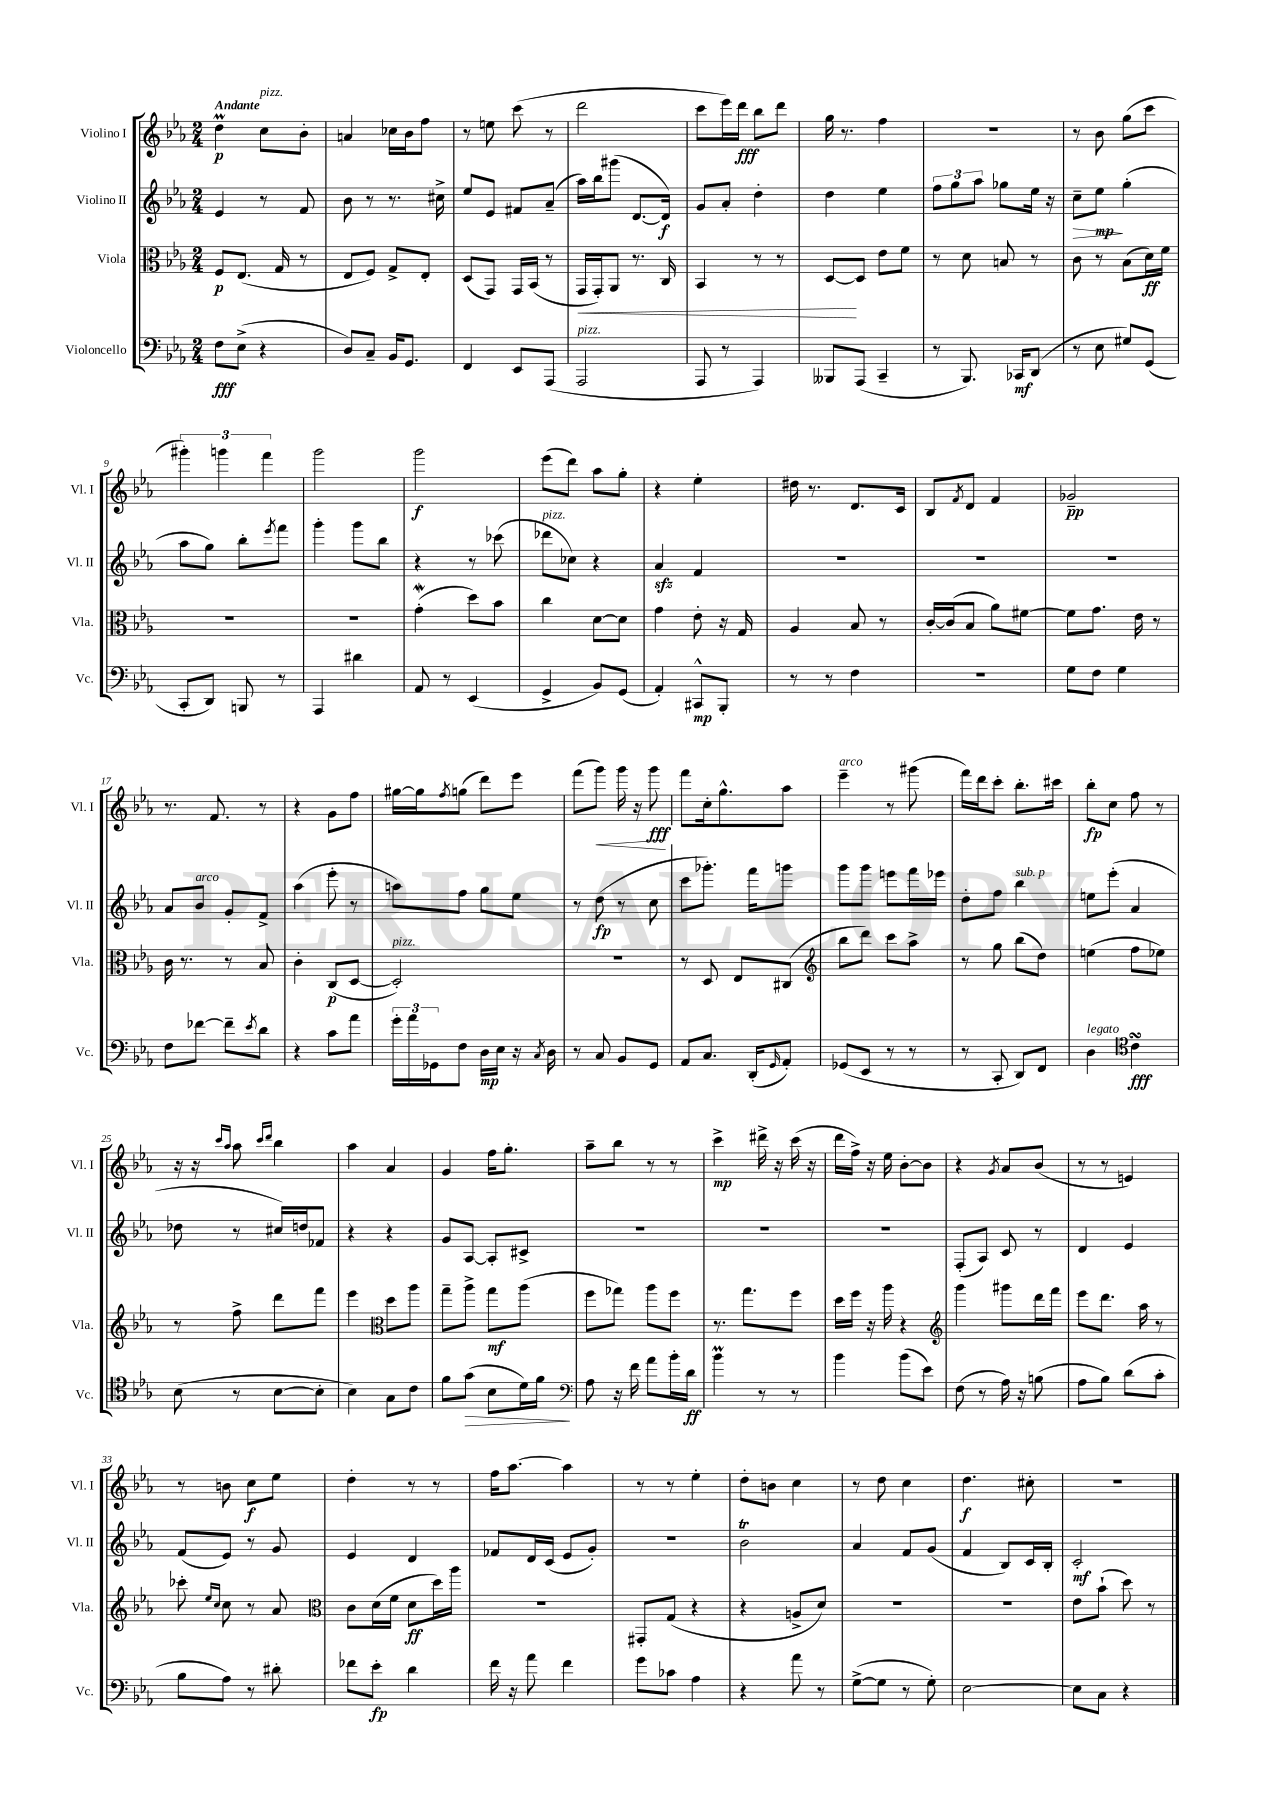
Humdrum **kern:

**kern	**kern	**kern	**kern
*staff4	*staff3	*staff2	*staff1
*clefF4	*clefC3	*clefG2	*clefG2
*k[b-e-a-]	*k[b-e-a-]	*k[b-e-a-]	*k[b-e-a-]
*M2/4	*M2/4	*M2/4	*M2/4
8F\L	8F/L	4e-/	4dd\
(8E-^\J	(8.E-/J	.	.
4r	.	8r	8cc\L
.	16G/	.	.
.	8r	8f/	8b-'\J
=	=	=	=
8D/L)	8E-/L	8b-\	4a/
8C~/J	8F/J)	8r	.
16BB-/LK	8G^/L	8.r	16cc-\LL
8.GG/J	.	.	16b-\J
.	8E-'/J	.	8ff\J
.	.	16cc#^\	.
=	=	=	=
4FF/	(8D/L	8ee-/L	8r
.	8GG/J)	8e-/J	8ee\
8EE-/L	16GG/LL	8f#/L	(8ccc\
.	(16BB-/JJ	.	.
(8AAA-/J	8r	(8a-~/J	8r
=	=	=	=
2AAA-/	16GG/LL	16aa-\LL)	2ddd\
.	16GG'/J)	16bb-\J	.
.	8AA-/J	(8ggg#\J	.
.	8.r	[8.d/L	.
.	16C/	16d/]Jk)	.
=	=	=	=
8AAA-/	4BB-/	8g/L	8ccc\L
8r	.	8a-'/J	16eee-\L)
.	.	.	16ddd\JJ
4AAA-/)	8r	4dd'\	8bb-\L
.	8r	.	8ddd\J
=	=	=	=
8BBB--/L	[8D/L	4dd\	16gg\
.	.	.	8.r
(8AAA-/J	8D/]J	.	.
4CC~/	8e-\L	4ee-\	4ff\
.	8f\J	.	.
=	=	=	=
8r	8r	12ff\L	2r
.	.	12gg\	.
8.BBB-/)	8d\	.	.
.	.	12aa-\J	.
.	8B/	8gg-\L	.
16CC-/LK	.	.	.
(8DD/J	8r	16ee-\Jk	.
.	.	16r	.
=	=	=	=
8r	8c\	8cc~\L	8r
8E-\	8r	8ee-\J	8b-\
8G#/L)	(8B-\L	(4gg'\	(8gg\L
(8GG/J	16d\L)	.	8ccc\J
.	16f\JJ	.	.
=	=	=	=
8CC'/L	2r	8aa-\L	6ggg#'\)
8DD/J)	.	8gg\J)	.
.	.	.	6ggg\
8BBB/	.	8bb-'\L	.
.	.	.	6fff\
.	.	8qeee-/	.
8r	.	8fff\J	.
=	=	=	=
4AAA-/	2r	4ggg'\	2ggg\
4d#\	.	8ggg\L	.
.	.	8bb-\J	.
=	=	=	=
8AA-/	(4g'\	4r	2ggg\
8r	.	.	.
(4EE-/	8dd\L)	8r	.
.	8b-\J	(8ccc-\	.
=	=	=	=
4GG^/	4cc\	8ddd-\L	(8eee-\L
.	.	8cc-\J)	8ddd\J)
8BB-/L)	[8d\L	4r	8aa-\L
(8GG/J	8d\]J	.	8gg'\J
=	=	=	=
4AA-'/)	4g\	4a-/	4r
8CC#^^/L	8e-'\	4f/	4ee-'\
8BBB-'/J	16r	.	.
.	16G/	.	.
=	=	=	=
8r	4A-/	2r	16dd#\
.	.	.	8.r
8r	.	.	.
4F\	8B-/	.	8.d/L
.	8r	.	.
.	.	.	16c/Jk
=	=	=	=
2r	[16c'/LL	2r	8B-/L
.	(16c/]J	.	.
.	.	.	8qf/
.	8B-/J	.	8d/J
.	8a-\L)	.	4f/
.	[8f#\J	.	.
=	=	=	=
8G\L	8f#\]L	2r	2g-~/
8F\J	8.g\J	.	.
4G\	.	.	.
.	16e-\	.	.
.	8r	.	.
=	=	=	=
8F\L	16c\	8a-/L	8.r
.	8.r	.	.
[8f-\J	.	8b-/J	.
.	.	.	8.f/
8f-~\]L	8r	8g'/L	.
8qe-/	.	.	.
8d\J	8B-/	8f^/J	8r
=	=	=	=
4r	4c'\	(4aa-\	4r
8c\L	(8C/L	8eee-'\	8g\L
8a-\J	[8D/J	8r	8ff\J
=	=	=	=
24g'\LL	2D'/])	8aa\L)	[16gg#\LL
24a-\	.	.	.
.	.	.	16gg#\]J
24GG-\J	.	.	.
.	.	.	8qff/
8F\J	.	8ff\J	(8gg\J
16D\LL	.	8gg\L	8ddd\L)
16E-\JJ	.	.	.
16r	.	8ee-\J	8eee-\J
8qC/	.	.	.
16D\	.	.	.
=	=	=	=
8r	2r	8r	(8fff\L
8C/	.	(8dd\	8ggg\J)
8BB-/L	.	8r	16ggg\
.	.	.	16r
8GG/J	.	8cc\	8ggg\
=	=	=	=
8AA-/L	8r	8ccc\L	8fff\L
8.C/J	8D/	8.ggg-'\J)	16cc'\k
.	.	.	8.gg^^\
.	8E-/L	.	.
(16DD'/LK	.	16fff\LK	.
16qqGG/	.	.	.
8AA-'/J)	(8C#/J	8ggg\J	8aa-\J
=	=	=	=
*	*clefG2	*	*
(8GG-/L	8bb-\L	8ggg\L	4eee-~\
8EE-/J	8ddd\J)	8ggg\J	.
8r	8ccc\L	8eee\L	8r
8r	8aa-^\J	16fff\L	(8ggg#\
.	.	16eee-\JJ	.
=	=	=	=
8r	8r	8dd'\L	16fff\LL)
.	.	.	16ddd\J
8CC'/	8gg\	8ff\J	8ccc'\J
8DD/L)	(8bb-\L	4bb-\	8.bb-'\L
8FF/J	8dd\J)	.	.
.	.	.	16ccc#\Jk
=	=	=	=
4D\	(4ee\	8ee\L	8bb-'\L
.	.	(8eee-'\J	8cc\J
*clefC4	*	*	*
4c\	8ff\L	4a-/	8ff\
.	8ee-\J)	.	8r
=	=	=	=
(8B-\	8r	8dd-\	16r
.	.	.	16r
.	.	.	16qqccc/LL
.	.	.	16qqaa-/JJ
8r	8ff^\	8r	8aa-\
.	.	.	16qqccc/LL
.	.	.	16qqddd/JJ
[8B-\L	8ddd\L	16cc#/LL)	4bb-\
.	.	16dd/J	.
8B-'\]J	8fff\J	8f-/J	.
=	=	=	=
4B-\)	4eee-\	4r	4aa-\
*	*clefC3	*	*
8G\L	8dd\L	4r	4a-/
8c\J	8aa-\J	.	.
=	=	=	=
8f\L	8gg~\L	8g/L	4g/
(8g\J	8aa-^\J	[8A-/J	.
8B-\L	8gg\L	8A-'/]L	16ff\LK
.	.	.	8.gg'\J
16d\L)	(8aa-\J	8c#^/J	.
16f\JJ	.	.	.
=	=	=	=
*clefF4	*	*	*
8A-\	8ff\L	2r	8aa-~\L
16r	8gg-\J)	.	8bb-\J
16f\	.	.	.
8a-\L	8aa-\L	.	8r
16b-'\L	8ff\J	.	8r
16d\JJ	.	.	.
=	=	=	=
4b-\	8.r	2r	4ccc^\
.	8.gg\L	.	.
8r	.	.	16ddd#^\
.	.	.	16r
8r	8ff\J	.	(16ccc\
.	.	.	16r
=	=	=	=
4b-\	16dd\LL	2r	16ddd\LL
.	16ff\JJ	.	16ff^\JJ)
.	16r	.	16r
.	16aa-\	.	16ee-\
(8b-\L	4r	.	[8b-'\L
8e-\J)	.	.	8b-\]J
=	=	=	=
*	*clefG2	*	*
(8F\	4ggg\	(8F'/L	4r
8r	.	8A-/J)	.
.	.	.	8qg/
16A-\)	8ggg#\L	8c/	8a-/L
16r	.	.	.
(8B\	16ddd\L	8r	(8b-/J
.	16fff\JJ	.	.
=	=	=	=
8A-\L	8eee-\L	4d/	8r
8B-\J)	8.ddd\J	.	8r
(8d\L	.	4e-/	4e/)
.	16aa-\	.	.
8c'\J	8r	.	.
=	=	=	=
8B-\L	8ccc-'\	(8f/L	8r
.	16qqee-/LL	.	.
.	16qqcc/JJ	.	.
8A-\J)	8cc\	8e-/J)	8b\
8r	8r	8r	8cc\L
8d#'\	8a-/	8g/	8ee-\J
=	=	=	=
*	*clefC3	*	*
8f-\L	8c\L	4e-/	4dd'\
8e-'\J	(16d\L	.	.
.	16f\JJ	.	.
4d\	8d\L	4d/	8r
.	16dd\L)	.	8r
.	16aa-\JJ	.	.
=	=	=	=
16f\	2r	8f-/L	16ff\LK
16r	.	.	[8.aa-\J
8a-\	.	16d/L	.
.	.	(16c/JJ	.
4f\	.	8e-/L	4aa-\]
.	.	8g'/J)	.
=	=	=	=
8g\L	8GG#'/L	2r	8r
8c-\J	(8G/J	.	8r
4A-\	4r	.	4ee-'\
=	=	=	=
4r	4r	2b-\	8dd'\L
.	.	.	8b\J
8a-\	8A^/L	.	4cc\
8r	8d/J)	.	.
=	=	=	=
([8G^\L	2r	4a-/	8r
8G\]J	.	.	8dd\
8r	.	8f/L	4cc\
8G'\)	.	(8g/J	.
=	=	=	=
[2E-\	2r	4f/	4.dd\
.	.	8B-/L)	.
.	.	16c/L	8cc#'\
.	.	16B-'/JJ	.
=	=	=	=
8E-\]L	8e-\L	2c'/	2r
8C\J	(8b-`\J	.	.
4r	8dd\)	.	.
.	8r	.	.
==	==	==	==
*-	*-	*-	*-
